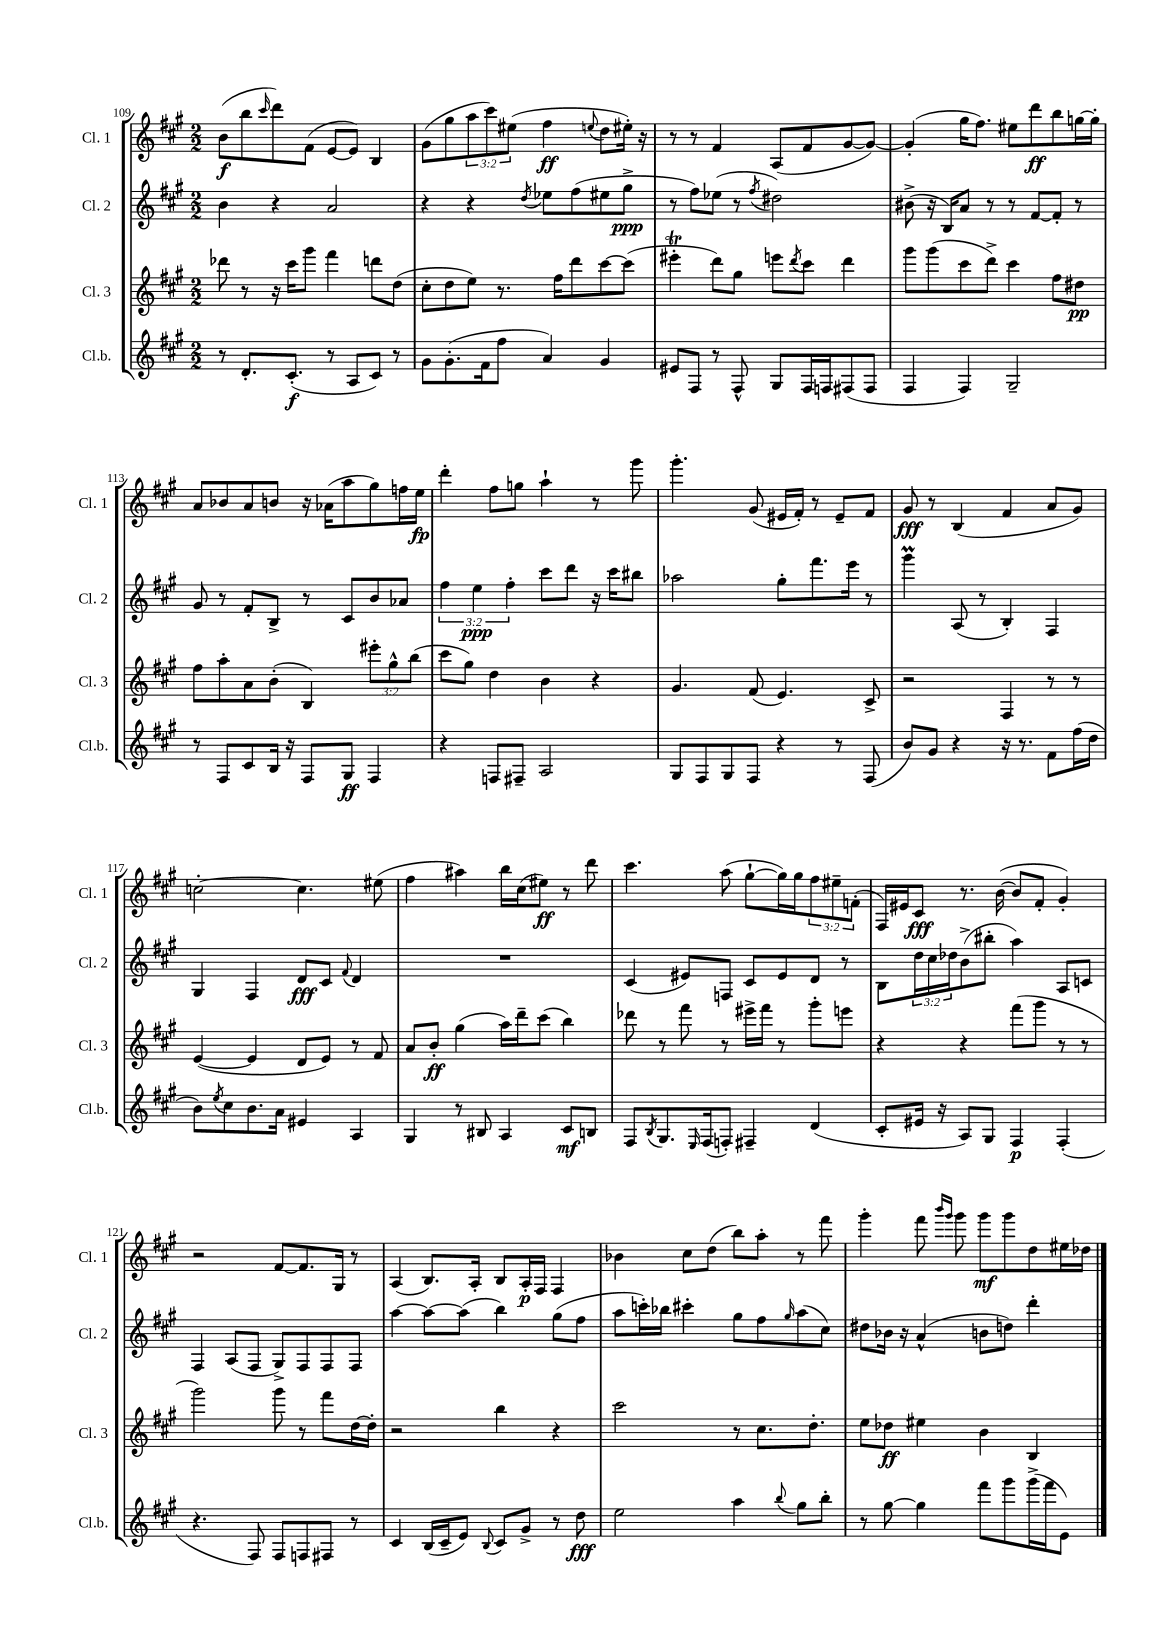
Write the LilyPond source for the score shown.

<<
\new StaffGroup <<
\new Staff = "s0" \with { instrumentName = "Cl. 1" shortInstrumentName = "Cl. 1" } {
    \clef treble \key a \major \numericTimeSignature \time 2/2 \override Staff.TupletNumber.text = #tuplet-number::calc-fraction-text
    b'8\f( b''8 \grace { cis'''16 } d'''8) fis'8( e'8~ e'8) b4 |
    gis'8( gis''8 \tuplet 3/2 { a''8 cis'''8) eis''8( } fis''4\ff \appoggiatura { e''8 } d''8 eis''16-.) r16 |
    r8 r8 fis'4 a8( fis'8 gis'8~ gis'8~) |
    gis'4-.( gis''16 fis''8.) eis''8 d'''8\ff b''8 g''16~ g''16-. |
    a'8 bes'8 a'8 b'8 r16 aes'16( a''8 gis''8) f''16 e''16\fp |
    d'''4-. fis''8 g''8 a''4-! r8 gis'''8 |
    gis'''4.-. gis'8( eis'16 fis'16-.) r8 eis'8-- fis'8 |
    gis'8\fff r8 b4( fis'4 a'8 gis'8) |
    c''2~-. c''4. eis''8( |
    fis''4 ais''4) b''16 cis''16( eis''8\ff) r8 d'''8 |
    cis'''4. a''8( gis''8~-! gis''16) gis''16 \tuplet 3/2 { fis''8 eis''8-- f'8-.( } |
    fis16) eis'16 cis'8\fff r8. b'16~( b'8 fis'8-. gis'4-.) |
    r2 fis'8~ fis'8. gis16 r8 |
    a4( b8.) a16-. b8 a16-.\p fis16 fis4 |
    bes'4 cis''8 d''8( b''8) a''8-. r8 fis'''8 |
    gis'''4-. fis'''8 \grace { b'''16 gis'''16 } gis'''8 gis'''8\mf gis'''8 d''8 eis''16 des''16 \bar "|." |
}
\new Staff = "s1" \with { instrumentName = "Cl. 2" shortInstrumentName = "Cl. 2" } {
    \clef treble \key a \major \numericTimeSignature \time 2/2 \override Staff.TupletNumber.text = #tuplet-number::calc-fraction-text
    b'4 r4 a'2 |
    r4 r4 \acciaccatura { d''8 } ees''8 fis''8( eis''8 gis''8->\ppp |
    r8 fis''8) ees''8( r8 \acciaccatura { fis''8 } dis''2) |
    bis'8->( r16 b16) a'8 r8 r8 fis'8~ fis'8-. r8 |
    gis'8 r8 fis'8-. b8-> r8 cis'8 b'8 aes'8 |
    \tuplet 3/2 { fis''4 e''4\ppp fis''4-. } cis'''8 d'''8 r16 cis'''16 bis''8 |
    aes''2 gis''8-. fis'''8. e'''16 r8 |
    gis'''4\prall a8( r8 b4-.) fis4 |
    gis4 fis4 d'8\fff cis'8 \appoggiatura { fis'8 } d'4 |
    R1 |
    cis'4( eis'8) f8 cis'8 eis'8 d'8 r8 |
    b8 \tuplet 3/2 { d''16 cis''16 des''16 } b'8->( bis''8-. a''4) a8 c'8 |
    fis4 a8( fis8 gis8->) fis8 fis8 fis8 |
    a''4~ a''8~ a''8( b''4) gis''8( fis''8 |
    a''8 c'''16-.) bes''16 cis'''4-. gis''8 fis''8 \grace { gis''16 } a''8( cis''8) |
    dis''8 bes'16 r16 a'4-^( b'8 d''8) d'''4-. \bar "|." |
}
\new Staff = "s2" \with { instrumentName = "Cl. 3" shortInstrumentName = "Cl. 3" } {
    \clef treble \key a \major \numericTimeSignature \time 2/2 \override Staff.TupletNumber.text = #tuplet-number::calc-fraction-text
    des'''8 r8 r16 cis'''16 gis'''8 fis'''4 d'''8 d''8( |
    cis''8-. d''8 e''8) r8. fis''16 d'''8 cis'''8~ cis'''8( |
    eis'''4-.\trill d'''8) gis''8 e'''8 \acciaccatura { d'''8 } cis'''8 d'''4 |
    gis'''8 gis'''8( cis'''8 d'''8->) cis'''4 fis''8 dis''8\pp |
    fis''8 a''8-. a'8 b'8-.( b4) \tuplet 3/2 { eis'''8-. gis''8-^ b''8( } |
    cis'''8 gis''8) d''4 b'4 r4 |
    gis'4. fis'8( e'4.) cis'8-> |
    r2 fis4 r8 r8 |
    e'4~( e'4 d'8 e'8) r8 fis'8 |
    a'8 b'8-.\ff gis''4( a''16) d'''16-- cis'''8( b''4) |
    des'''8 r8 fis'''8 r8 eis'''16-> fis'''16 r8 gis'''8-. e'''8 |
    r4 r4 fis'''8( gis'''8 r8 r8 |
    gis'''2) gis'''8 r8 fis'''8 d''16~ d''16-. |
    r2 b''4 r4 |
    cis'''2 r8 cis''8. d''8.-. |
    e''8 des''8\ff eis''4 b'4 b4 \bar "|." |
}
\new Staff = "s3" \with { instrumentName = "Cl.b." shortInstrumentName = "Cl.b." } {
    \clef treble \key a \major \numericTimeSignature \time 2/2
    r8 d'8.-. cis'8.-.\f( r8 a8 cis'8) r8 |
    gis'8 gis'8.-.( fis'16 fis''8 a'4) gis'4 |
    eis'8 fis8 r8 fis8-^ gis8 fis16 f16 fis8( fis8 |
    fis4 fis4) gis2-- |
    r8 fis8 cis'8 b16 r16 fis8 gis8\ff fis4 |
    r4 f8 fis8-- a2 |
    gis8 fis8 gis8 fis8 r4 r8 fis8( |
    b'8) gis'8 r4 r16 r8. fis'8 fis''16( d''16 |
    b'8) \acciaccatura { e''8 } cis''8 b'8. a'16 eis'4 a4 |
    gis4 r8 bis8 a4 cis'8\mf b8 |
    fis8 \acciaccatura { b8 } gis8. \grace { e16 } fis16( f8-.) fis4-- d'4( |
    cis'8-. eis'16 r16 a8) gis8 fis4\p fis4-.( |
    r4. fis8) fis8 f8 fis8 r8 |
    cis'4 b16( cis'16-- e'8) \appoggiatura { b8 } cis'8 gis'8-> r8 d''8\fff |
    e''2 a''4 \appoggiatura { b''8 } gis''8 b''8-. |
    r8 gis''8~ gis''4 fis'''8 gis'''8 gis'''16->( fis'''16 e'8) \bar "|." |
}
>>
>>
\layout { \context { \Score currentBarNumber = #109 } }
